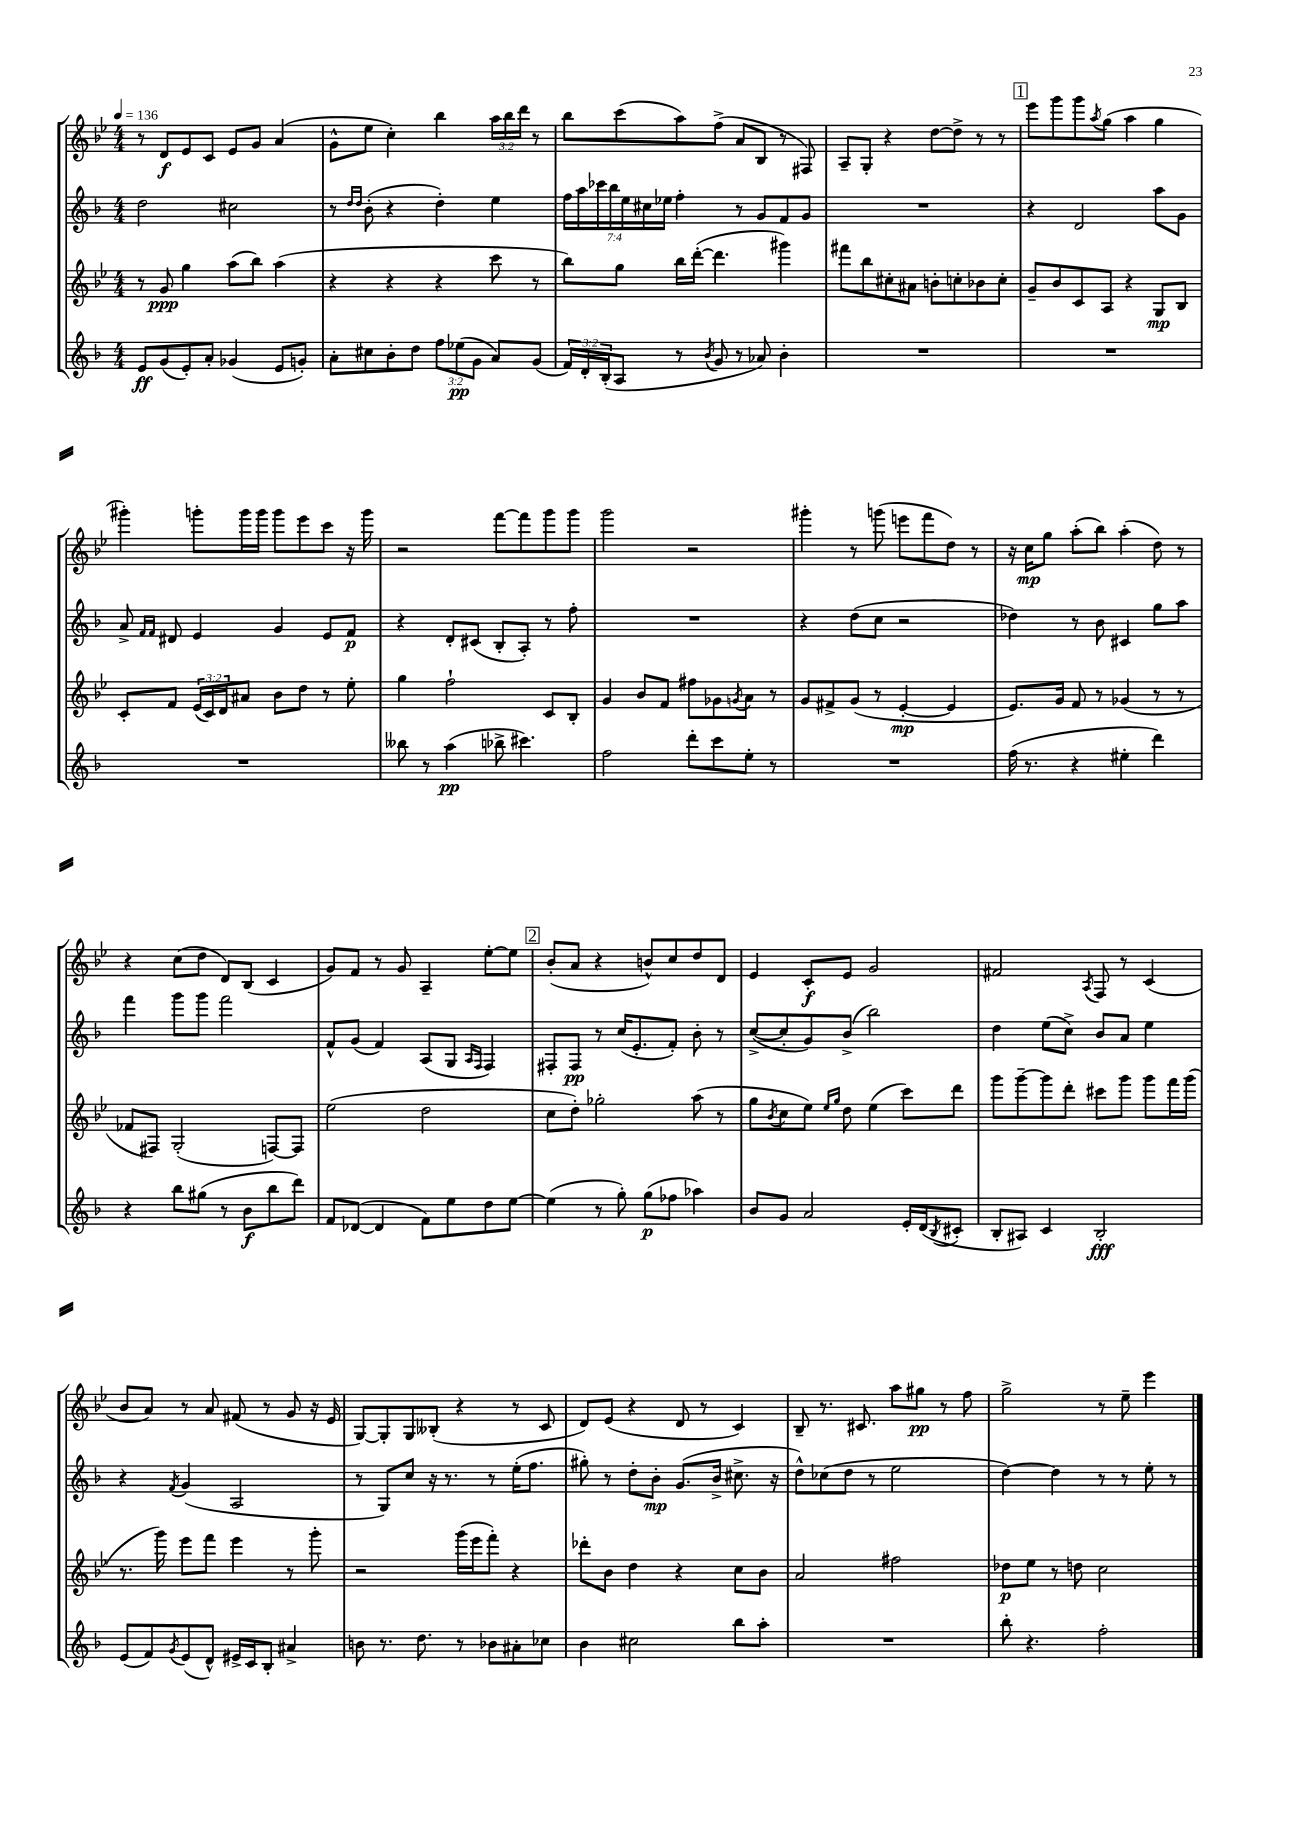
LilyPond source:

<<
\new StaffGroup <<
\new Staff = "s0" {
    \clef treble \key bes \major \numericTimeSignature \time 4/4 \override Staff.TupletNumber.text = #tuplet-number::calc-fraction-text \tempo 4 = 136
    r8 d'8\f ees'8 c'8 ees'8 g'8 a'4( |
    g'8-^ ees''8 c''4-.) bes''4 \tuplet 3/2 { a''16 bes''16 d'''16 } r8 |
    bes''8 c'''8( a''8) f''8->( a'8 bes8 r8 fis8) |
    a8-- g8-. r4 d''8~ d''8-> r8 r8 |
    \mark \markup { \box "1" } ees'''8 g'''8 g'''8 \acciaccatura { a''8 } g''8( a''4 g''4 |
    gis'''4-.) g'''8-. g'''16 g'''16 g'''8 ees'''8 c'''8 r16 g'''16 |
    r2 f'''8~ f'''8 g'''8 g'''8 |
    g'''2 r2 |
    gis'''4-. r8 g'''8( e'''8 f'''8 d''8) r8 |
    r16 c''16\mp g''8 a''8-.( bes''8) a''4-.( d''8) r8 |
    r4 c''8( d''8 d'8) bes8( c'4 |
    g'8) f'8 r8 g'8 a4-- ees''8~-. ees''8 |
    \mark \markup { \box "2" } bes'8-.( a'8 r4 b'8-^) c''8 d''8 d'8 |
    ees'4 c'8-.\f ees'8 g'2 |
    fis'2 \acciaccatura { a8 } f8 r8 c'4( |
    bes'8 a'8) r8 a'8 fis'8( r8 g'8 r16 ees'16 |
    g8~) g8-. g8 beses8-.( r4 r8 c'8 |
    d'8) ees'8( r4 d'8 r8 c'4) |
    bes8-- r8. cis'8. a''8 gis''8\pp r8 f''8 |
    g''2-> r8 ees''8-- ees'''4 \bar "|." |
}
\new Staff = "s1" {
    \clef treble \key f \major \numericTimeSignature \time 4/4 \override Staff.TupletNumber.text = #tuplet-number::calc-fraction-text
    d''2 cis''2 |
    r8 \grace { d''16 d''16 } bes'8-.( r4 d''4-.) e''4 |
    \tuplet 7/4 { f''16 a''16 ces'''16 bes''16 e''16 cis''16 ees''16 } f''4-. r8 g'8 f'8 g'8 |
    R1 |
    \mark \markup { \box "1" } r4 d'2 a''8 g'8 |
    a'8-> \grace { f'16 f'16 } dis'8 e'4 g'4 e'8 f'8\p |
    r4 d'8-. cis'8( bes8-. a8-.) r8 f''8-. |
    R1 |
    r4 d''8( c''8 r2 |
    des''4) r8 bes'8 cis'4 g''8 a''8 |
    f'''4 g'''8 g'''8 f'''2 |
    f'8-^ g'8( f'4) a8( g8 \grace { a16 f16 } f4) |
    \mark \markup { \box "2" } fis8-. fis8\pp r8 c''16( e'8.-. f'8-.) bes'8-. r8 |
    c''8~->( c''8-. g'8) bes'8->( bes''2) |
    d''4 e''8( c''8->) bes'8 a'8 e''4 |
    r4 \acciaccatura { f'8 } g'4( a2 |
    r8 g8) c''8 r16 r8. r8 e''16-.( f''8. |
    gis''8-.) r8 d''8-. bes'8-.\mp g'8.( bes'16-> cis''8.-> r16 |
    d''8-^) ces''8( d''8 r8 e''2 |
    d''4~) d''4 r8 r8 e''8-. r8 \bar "|." |
}
\new Staff = "s2" {
    \clef treble \key bes \major \numericTimeSignature \time 4/4 \override Staff.TupletNumber.text = #tuplet-number::calc-fraction-text
    r8 g'8\ppp g''4 a''8( bes''8) a''4( |
    r4 r4 r4 c'''8 r8 |
    bes''8) g''8 bes''16 d'''16~-.( d'''4. gis'''4) |
    fis'''8 bes''8 cis''8-. ais'8 b'8-. c''8-. bes'8 c''8-. |
    \mark \markup { \box "1" } g'8-- bes'8 c'8 a8 r4 g8\mp bes8 |
    c'8-. f'8 \tuplet 3/2 { ees'16( c'16) d'16 } ais'8 bes'8 d''8 r8 ees''8-. |
    g''4 f''2-! c'8 bes8-. |
    g'4 bes'8 f'8 fis''8 ges'8 \acciaccatura { g'8 } a'8 r8 |
    g'8 fis'8-> g'8( r8 ees'4~-.\mp ees'4 |
    ees'8.) g'16 f'8 r8 ges'4( r8 r8 |
    fes'8 fis8) g2-.( f8~) f8 |
    ees''2( d''2 |
    \mark \markup { \box "2" } c''8 d''8-.) ges''2-. a''8( r8 |
    g''8 \acciaccatura { bes'8 } c''8 ees''8) \grace { ees''16 g''16 } d''8 ees''4( c'''8) d'''8 |
    g'''8 g'''8~-- g'''8 d'''8-. cis'''8 g'''8 g'''8 f'''16 g'''16( |
    r8. g'''16) ees'''8 f'''8 ees'''4 r8 g'''8-. |
    r2 g'''16( ees'''16 f'''8-.) r4 |
    des'''8-. bes'8 d''4 r4 c''8 bes'8 |
    a'2 fis''2 |
    des''8\p ees''8 r8 d''8 c''2 \bar "|." |
}
\new Staff = "s3" {
    \clef treble \key f \major \numericTimeSignature \time 4/4 \override Staff.TupletNumber.text = #tuplet-number::calc-fraction-text
    e'8\ff g'8( e'8-.) a'8-. ges'4( e'8 g'8-.) |
    a'8-. cis''8 bes'8-. d''8 \tuplet 3/2 { f''8 ees''8\pp( g'8 } a'8) g'8( |
    \tuplet 3/2 { f'16) d'16-. bes16-.( } a8 r8 \acciaccatura { bes'8 } g'8 r8 aes'8) bes'4-. |
    R1 |
    \mark \markup { \box "1" } R1 |
    R1 |
    beses''8 r8 a''4\pp( bes''8-> cis'''4.) |
    f''2 d'''8-. c'''8 e''8-. r8 |
    R1 |
    f''16( r8. r4 eis''4-. d'''4) |
    r4 bes''8 gis''8( r8 bes'8\f bes''8 d'''8) |
    f'8 des'8~( des'4 f'8) e''8 d''8 e''8~ |
    \mark \markup { \box "2" } e''4( r8 g''8-.) g''8\p( fes''8 aes''4) |
    bes'8 g'8 a'2 e'16-. d'16( \acciaccatura { bes8 } cis'8-. |
    bes8-. ais8) c'4 bes2-.\fff |
    e'8( f'8) \acciaccatura { g'8 } e'8( d'8-^) eis'16-> c'16 bes8-. ais'4-> |
    b'8 r8. d''8. r8 bes'8 ais'8-. ces''8 |
    bes'4 cis''2 bes''8 a''8-. |
    R1 |
    bes''8-. r4. f''2-. \bar "|." |
}
>>
>>
\layout { \context { \Score \remove "Bar_number_engraver" } }
